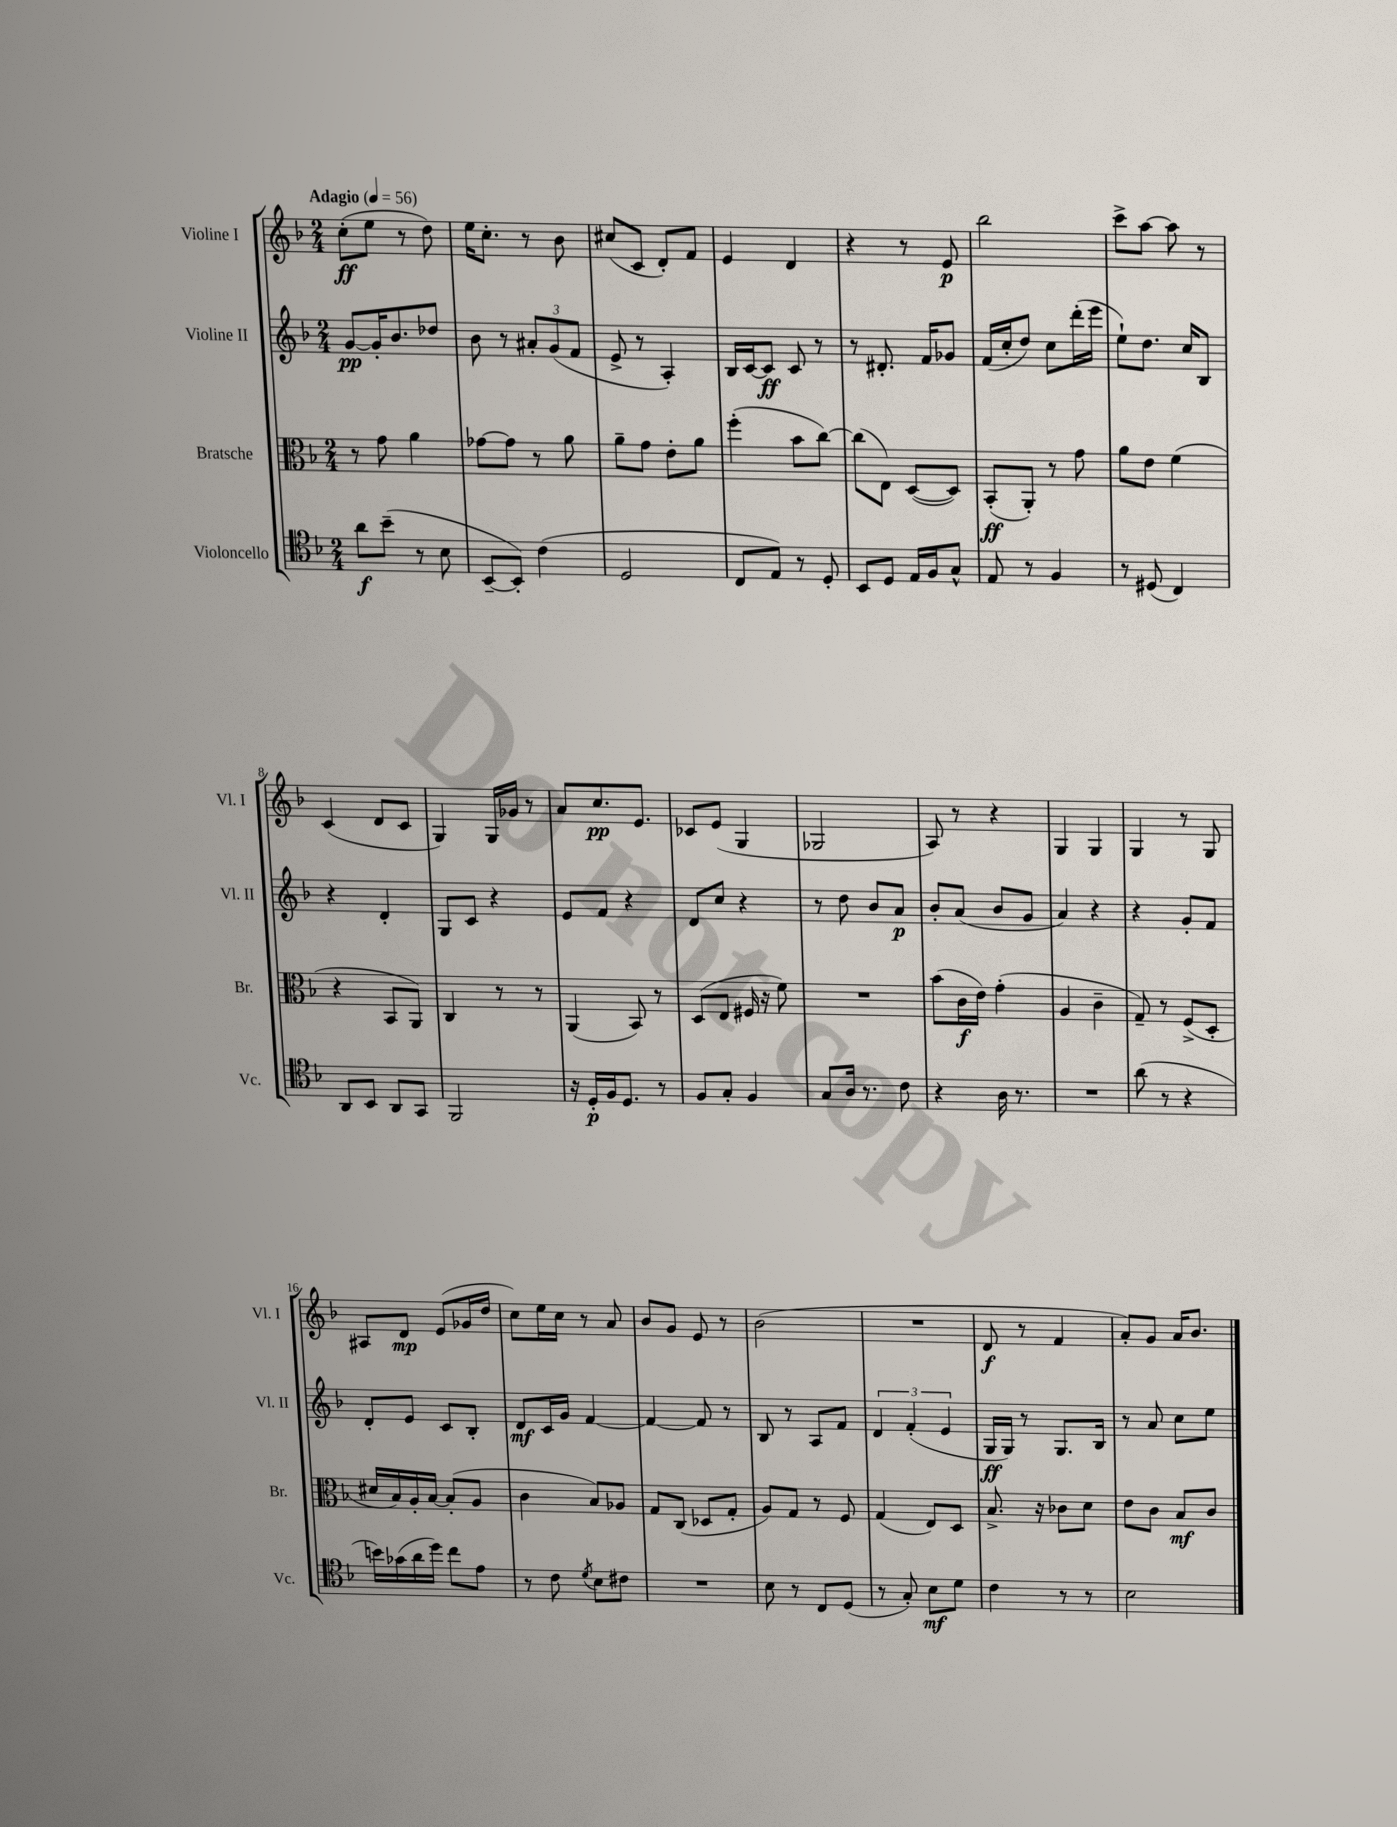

**kern	**dynam	**kern	**dynam	**kern	**dynam	**kern	**dynam
*part4	*part4	*part3	*part3	*part2	*part2	*part1	*part1
*staff4	*staff4	*staff3	*staff3	*staff2	*staff2	*staff1	*staff1
*I"Violoncello	*	*I"Bratsche	*	*I"Violine II	*	*I"Violine I	*
*I'Vc.	*	*I'Br.	*	*I'Vl. II	*	*I'Vl. I	*
*clefC4	*	*clefC3	*	*clefG2	*	*clefG2	*
*k[b-]	*	*k[b-]	*	*k[b-]	*	*k[b-]	*
*M2/4	*	*M2/4	*	*M2/4	*	*M2/4	*
*MM56	*	*MM56	*	*MM56	*	*MM56	*
=1	=1	=1	=1	=1	=1	=1	=1
!	!	!	!	!	!	!LO:TX:a:B:t=Adagio	!
8a\L	f	8r	.	[8g/L	pp	(8cc'\L	ff
(8b-~\J	.	8g\	.	16g'/K]	.	8ee\J	.
.	.	.	.	8.b-/	.	.	.
8r	.	4a\	.	.	.	8r	.
8B-\	.	.	.	8dd-X/J	.	8dd\)	.
=2	=2	=2	=2	=2	=2	=2	=2
[8BB-~/L	.	[8g-X\L	.	8b-\	.	16ee\KL	.
.	.	.	.	.	.	8.cc'\J	.
8BB-'/J])	.	8g-\J]	.	8r	.	.	.
(4c\	.	8r	.	12a#X'/L	.	8r	.
.	.	.	.	(12g/	.	.	.
.	.	8a\	.	.	.	8b-\	.
.	.	.	.	12f/J	.	.	.
=3	=3	=3	=3	=3	=3	=3	=3
2D/	.	8a~\L	.	8e^/	.	(8cc#X/L	.
.	.	8g\J	.	8r	.	8c/J	.
.	.	8e'\L	.	4A'/)	.	8d'/L)	.
.	.	8a\J	.	.	.	8f/J	.
=4	=4	=4	=4	=4	=4	=4	=4
8C/L	.	(4ff'\	.	16B-/LL	.	4e/	.
.	.	.	.	[16c/J	.	.	.
8E/J)	.	.	.	8c/J]	ff	.	.
8r	.	8b-\L	.	8c/	.	4d/	.
8D'/	.	[8cc\J)	.	8r	.	.	.
=5	=5	=5	=5	=5	=5	=5	=5
8BB-/L	.	(8cc\L]	.	8r	.	4r	.
8D/J	.	8E\J)	.	8.d#X'/	.	.	.
16E/LL	.	([8D/L	.	.	.	8r	.
16F/J	.	.	.	16f/KL	.	.	.
8G^^/J	.	8D/J])	.	8g-X/J	.	8e/	p
=6	=6	=6	=6	=6	=6	=6	=6
8E/	.	(8BB-'/L	ff	(16f/LL	.	2bb-\	.
.	.	.	.	16cc'/J	.	.	.
8r	.	8AA'/J)	.	8dd/J)	.	.	.
4F/	.	8r	.	8cc\L	.	.	.
.	.	8g\	.	(16ddd'\L	.	.	.
.	.	.	.	16eee\JJ	.	.	.
=7	=7	=7	=7	=7	=7	=7	=7
8r	.	8a\L	.	8ee`\L)	.	8ccc^\L	.
(8D#X/	.	8e\J	.	8.dd\J	.	[8aa\J	.
4C/)	.	(4f\	.	.	.	8aa\]	.
.	.	.	.	16cc/KL	.	.	.
.	.	.	.	8B-/J	.	8r	.
!!LO:LB:g=z
=8	=8	=8	=8	=8	=8	=8	=8
8AA/L	.	4r	.	4r	.	(4c/	.
8BB-/J	.	.	.	.	.	.	.
8AA/L	.	8BB-/L	.	4d'/	.	8d/L	.
8GG/J	.	8AA/J)	.	.	.	8c/J	.
=9	=9	=9	=9	=9	=9	=9	=9
2FF/	.	4C/	.	8G/L	.	4G/)	.
.	.	.	.	8c/J	.	.	.
.	.	8r	.	4r	.	16G/LL	.
.	.	.	.	.	.	16g-X/JJ	.
.	.	8r	.	.	.	8r	.
=10	=10	=10	=10	=10	=10	=10	=10
16r	.	(4AA/	.	8e/L	.	8a/L	.
16D'/LL	p	.	.	.	.	.	.
16F/J	.	.	.	8f/J	.	8.cc/	pp
8.D/J	.	.	.	.	.	.	.
.	.	8BB-/)	.	4r	.	.	.
.	.	.	.	.	.	8.e/J	.
8r	.	8r	.	.	.	.	.
=11	=11	=11	=11	=11	=11	=11	=11
8F/L	.	(8D/L	.	8d/L	.	8c-X/L	.
8G'/J	.	8E/J	.	8cc/J	.	(8e/J	.
4F/	.	16F#X/	.	4r	.	4G/	.
.	.	16r	.	.	.	.	.
.	.	8f\)	.	.	.	.	.
=12	=12	=12	=12	=12	=12	=12	=12
8G/L	.	2r	.	8r	.	2G-X/	.
16A/Jk	.	.	.	8dd\	.	.	.
8.r	.	.	.	.	.	.	.
.	.	.	.	8b-/L	.	.	.
8c\	.	.	.	8a/J	p	.	.
=13	=13	=13	=13	=13	=13	=13	=13
4r	.	(8b-\L	.	8b-'/L	.	8A/)	.
.	.	16c\L	f	(8a/J	.	8r	.
.	.	16e\JJ)	.	.	.	.	.
16A\	.	(4g'\	.	8b-/L	.	4r	.
8.r	.	.	.	.	.	.	.
.	.	.	.	8g/J	.	.	.
=14	=14	=14	=14	=14	=14	=14	=14
2r	.	4A/	.	4a/)	.	4G/	.
.	.	4c~\	.	4r	.	4G/	.
=15	=15	=15	=15	=15	=15	=15	=15
(8a\	.	8G~/)	.	4r	.	4G/	.
8r	.	8r	.	.	.	.	.
4r	.	(8F^/L	.	8g'/L	.	8r	.
.	.	8D'/J	.	8f/J	.	8G/	.
!!LO:LB:g=z
=16	=16	=16	=16	=16	=16	=16	=16
16bn\LL)	.	16d#X/LL	.	8d'/L	.	8A#X/L	.
(16g-X\	.	16B-/)	.	.	.	.	.
16a\	.	16A'/	.	8e/J	.	8d/J	mp
16dd\JJ)	.	[16B-/JJ	.	.	.	.	.
8cc\L	.	(8B-'/L]	.	8c/L	.	(8e/L	.
8e\J	.	8A/J	.	8B-'/J	.	16g-X/L	.
.	.	.	.	.	.	16dd/JJ	.
=17	=17	=17	=17	=17	=17	=17	=17
8r	.	4c\	.	8d/L	mf	8cc\L)	.
8c\	.	.	.	16c/L	.	16ee\L	.
.	.	.	.	16g/JJ	.	16cc\JJ	.
8qd/	.	.	.	.	.	.	.
8B-\L	.	8B-/L)	.	[4f/	.	8r	.
8c#X\J	.	8A-X/J	.	.	.	8a/	.
=18	=18	=18	=18	=18	=18	=18	=18
2r	.	8G/L	.	4f/_	.	8b-/L	.
.	.	(8C/J	.	.	.	8g/J	.
.	.	8D-X/L	.	8f/]	.	8e/	.
.	.	8G'/J	.	8r	.	8r	.
=19	=19	=19	=19	=19	=19	=19	=19
8B-\	.	8A/L)	.	8B-/	.	(2b-\	.
8r	.	8G/J	.	8r	.	.	.
8C/L	.	8r	.	8A/L	.	.	.
(8D/J	.	8F/	.	8f/J	.	.	.
=20	=20	=20	=20	=20	=20	=20	=20
8r	.	(4G/	.	6d/	.	2r	.
8G'/)	.	.	.	.	.	.	.
.	.	.	.	(6f'/	.	.	.
8B-\L	mf	8E/L)	.	.	.	.	.
.	.	.	.	6e/	.	.	.
8d\J	.	8D/J	.	.	.	.	.
=21	=21	=21	=21	=21	=21	=21	=21
4c\	.	8.B-^/	.	16G/LL	ff	8d/	f
.	.	.	.	16G/JJ)	.	.	.
.	.	.	.	8r	.	8r	.
.	.	16r	.	.	.	.	.
8r	.	8c-X\L	.	8.G/L	.	4f/	.
8r	.	8d\J	.	.	.	.	.
.	.	.	.	16B-/Jk	.	.	.
=22	=22	=22	=22	=22	=22	=22	=22
2B-\	.	8e\L	.	8r	.	8a'/L)	.
.	.	8c\J	.	8a/	.	8g/J	.
.	.	8B-/L	mf	8cc\L	.	16a/KL	.
.	.	.	.	.	.	8.b-/J	.
.	.	8c/J	.	8ee\J	.	.	.
==	==	==	==	==	==	==	==
*-	*-	*-	*-	*-	*-	*-	*-
